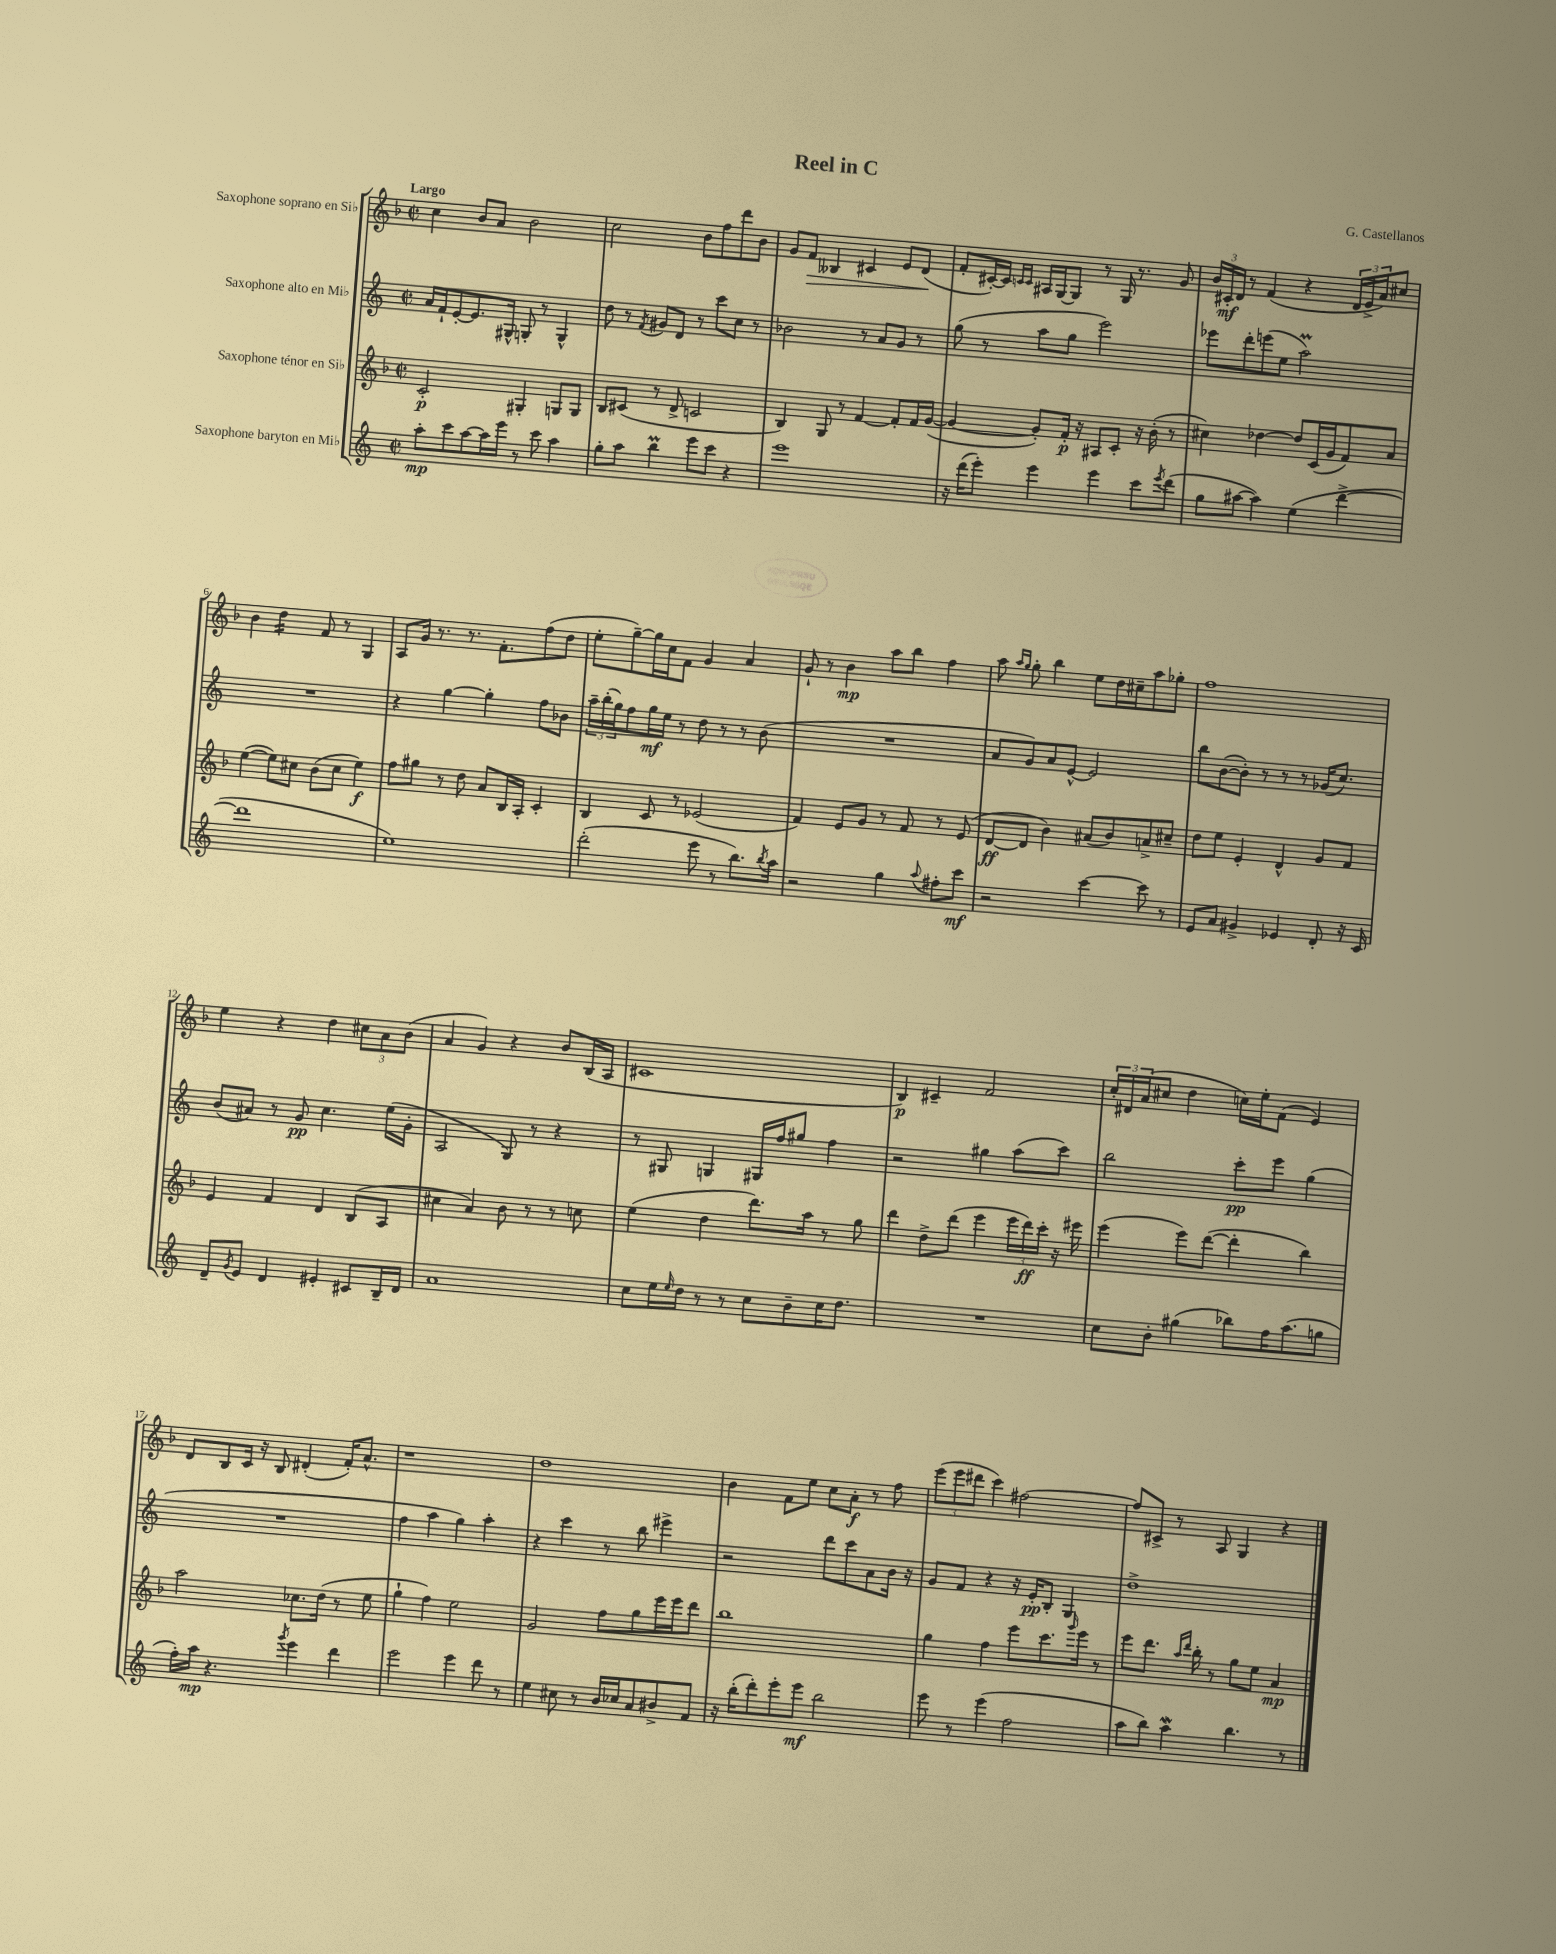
\header { title = "Reel in C" composer = "G. Castellanos" }
<<
\new StaffGroup <<
\new Staff = "s0" \with { instrumentName = "Saxophone soprano en Sib" } {
    \clef treble \key f \major \defaultTimeSignature \time 2/2 \tempo "Largo"
    c''4 bes'8 a'8 bes'2 |
    c''2 bes'8 f''8 d'''8 bes'8 |
    g'8 f'8\> beses4 cis'4 e'8 d'8\!( |
    f'8-. cis'16~-.) cis'16 \grace { c'16 c'16 } ais16 g16~ g8 r8 g16 r8. g'8 |
    \tuplet 3/2 { bes'16 cis'16-.\mf d'16 } r8 f'4( r4 \tuplet 3/2 { d'16 e'16-> a'16) } cis''8 |
    bes'4 d''4:16 f'8 r8 g4 |
    a8 g'16 r8. r8. f'8.-. f''8( d''8 |
    e''8-. g''8~--) g''16 c''16 f'8 g'4 a'4 |
    g'8-! r8 bes'4\mp a''8 bes''8 f''4 |
    a''8 \grace { a''16 g''16 } g''8-. bes''4 e''8 d''16 cis''16-- a''8 ges''8-. |
    f''1 |
    e''4 r4 d''4 \tuplet 3/2 { cis''8 a'8 bes'8( } |
    a'4 g'4) r4 bes'8 bes16( a16 |
    cis'1 |
    bes4\p) cis'4-- f'2 |
    \tuplet 3/2 { c''16-. dis'16 a'16( } cis''8 d''4 c''16) e''16-. f'8( e'4) |
    d'8 bes8 c'16 r16 bes8 dis'4-.( f'16-.) a'8.-^ |
    r1 |
    d''1 |
    bes'4 f'8 e''8 c''8 a'8-.\f r8 f''8 |
    \tuplet 3/2 { e'''8( e'''8 dis'''8 } c'''4) fis''2~ |
    fis''8 cis'8-> r8 a8 g4 r4 \bar "|." |
}
\new Staff = "s1" \with { instrumentName = "Saxophone alto en Mib" } {
    \clef treble \key c \major \defaultTimeSignature \time 2/2
    a'16 f'16-! e'8~-. e'8. gis16-^ g8-. r8 g4-^ |
    d''8 r8 \acciaccatura { f'8 } gis'8 d'8 r8 c'''8 c''8 r8 |
    bes'2 r8 a'8 g'8 r8 |
    g''8( r8 a''8 g''8 e'''2) |
    ees'''8 d'''8-. e'''8( e''8 a''2\prall) |
    R1 |
    r4 g''4~ g''4-. f''8 bes'8 |
    \tuplet 3/2 { a''16-- b''16-.( g''16) } f''8 g''16\mf e''16 r8 d''8 r8 r8 b'8( |
    R1 |
    a'8 g'8) a'8 e'8~-^ e'2 |
    b''8 b'8~( b'8-.) r8 r8 r8 ges'16( c''8.) |
    b'8( ais'8) r8 g'8\pp c''4. e''16( g'16-. |
    a2 g8) r8 r4 |
    r8 gis8 g4 gis16 f''16 gis''8 f''4 |
    r2 gis''4 a''8( c'''8) |
    b''2 c'''8-.\pp e'''8 g''4( |
    R1 |
    f''4 a''4 g''4) a''4-. |
    r4 c'''4 r8 b''8 eis'''4-> |
    r2 d'''8 c'''8 a'8 b'16 r16 |
    g'8 f'8 r4 r16 e'16-.\pp b8-. g4 |
    d''1-> \bar "|." |
}
\new Staff = "s2" \with { instrumentName = "Saxophone ténor en Sib" } {
    \clef treble \key f \major \defaultTimeSignature \time 2/2
    c'2-.\p gis4-. g8 g8 |
    bes8 cis'8( r8 d'8-> c'2 |
    bes4) g8 r8 f'4~ f'8-. f'16 g'16~( |
    g'4~ g'8-.) f'16-.\p r16 ais8 c'8-. r16 bes'16-.( r8 |
    cis''4) des''4~ des''8 c'16( g'16 f'8) a'8 |
    e''4~( e''8) cis''8 bes'8( cis''8 e''4\f) |
    f''8 gis''8 r8 d''8 a'8 bes16 a16-. c'4-. |
    bes4 c'8 r8 ees'2( |
    f'4) e'8 g'8 r8 f'8 r8 e'8( |
    d'8~\ff d'8 bes'4) ais'8( bes'8) a'8-> cis''8-- |
    d''8 e''8 e'4-. d'4-^ g'8 f'8 |
    e'4 f'4 d'4 bes8( a8 |
    cis''4 a'4) bes'8 r8 r8 c''8 |
    e''4( d''4 d'''8.) a''16 r8 g''8 |
    d'''4 d''8-> d'''8( e'''4 \tuplet 3/2 { e'''16 d'''16\ff) c'''16-. } r16 eis'''16 |
    e'''4( e'''8) d'''8~( d'''4-. bes''4) |
    a''2 ces''8. d''16( r8 e''8 |
    g''4-! f''4) e''2 |
    g'2 f''8 g''8 e'''16 e'''16 d'''8 |
    bes''1 |
    g''4 f''4 e'''8 c'''8. \grace { g'''16 } e'''16 r8 |
    e'''8 d'''8. \grace { a''16 d'''16 } bes''16-. r8 g''8 e''8 a'4\mp \bar "|." |
}
\new Staff = "s3" \with { instrumentName = "Saxophone baryton en Mib" } {
    \clef treble \key c \major \defaultTimeSignature \time 2/2
    a''8-.\mp c'''8 a''8~ a''16 e'''16 r8 c'''8 a''4 |
    g''8-. a''8 b''4\prall e'''8 c'''8 r4 |
    e'''1 |
    r16 d'''16( e'''8-.) e'''4 e'''4 c'''8 \acciaccatura { e'''8 } d'''8( |
    g''8 ais''8~ ais''4) e''4( d'''4~-> |
    d'''1 |
    e''1) |
    d'''2-.( e'''8 r8 b''8.) \acciaccatura { b''8 } a''16 |
    r2 g''4 \appoggiatura { a''8 } fis''8-. c'''8\mf |
    r2 c'''4~ c'''8 r8 |
    e'8 a'8 gis'4-> ees'4 d'8-. r16 c'16 |
    d'8-- \acciaccatura { g'8 } e'8 d'4 eis'4-. cis'8 b16-- d'16 |
    a'1 |
    c''8 e''16 \grace { e''16 } d''16 r8 r8 c''8 b'8-- c''16 d''8. |
    R1 |
    c''8 b'8-. gis''4( bes''8) f''16 a''8.( g''8 |
    f''16-.) a''16\mp r4. \acciaccatura { g'''8 } e'''4 d'''4 |
    e'''2 e'''4 d'''8 r8 |
    e''4 cis''8 r8 b'16 ces''16 a'8 bis'8-> f'8 |
    r16 b''16-.( d'''8-.) e'''8-. e'''8\mf b''2 |
    e'''8 r8 e'''4( f''2 |
    a''8 b''8) a''4\mordent b''4. r8 \bar "|." |
}
>>
>>
